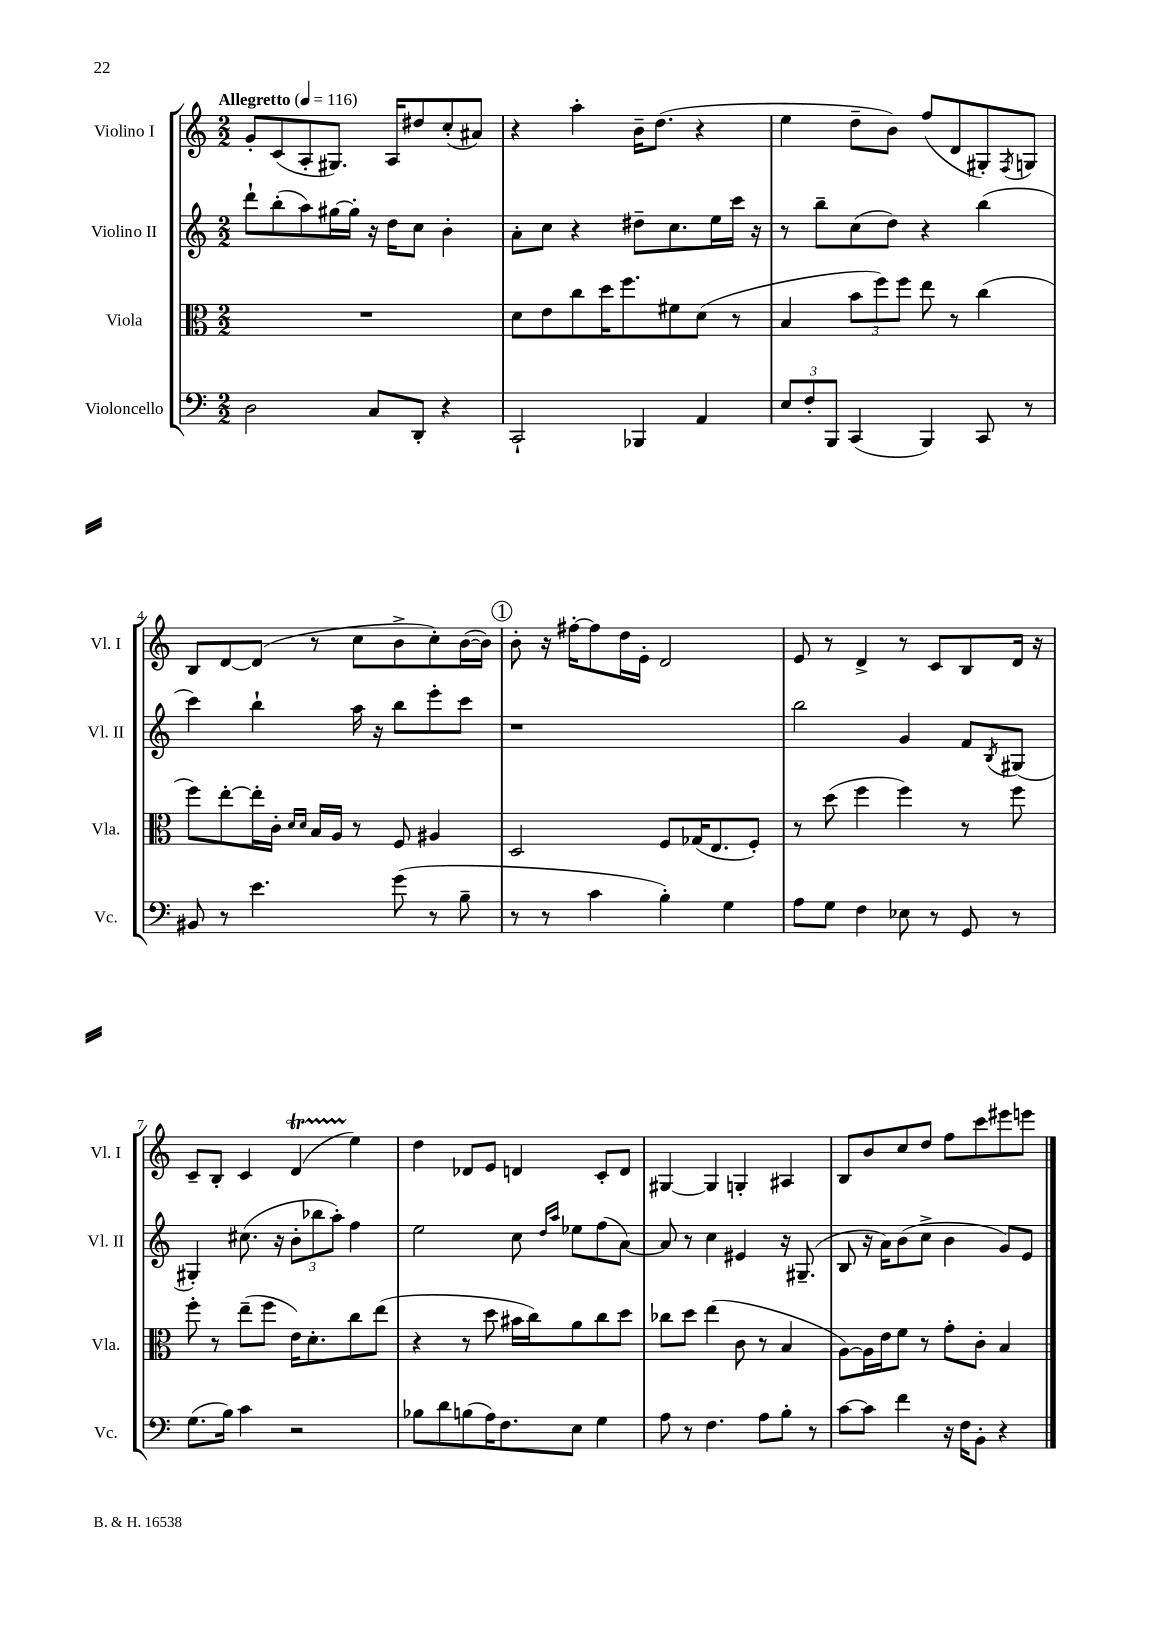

**kern	**kern	**kern	**kern
*part4	*part3	*part2	*part1
*staff4	*staff3	*staff2	*staff1
*I"Violoncello	*I"Viola	*I"Violino II	*I"Violino I
*I'Vc.	*I'Vla.	*I'Vl. II	*I'Vl. I
*clefF4	*clefC3	*clefG2	*clefG2
*k[]	*k[]	*k[]	*k[]
*M2/2	*M2/2	*M2/2	*M2/2
*MM116	*MM116	*MM116	*MM116
=1	=1	=1	=1
!	!	!	!LO:TX:a:B:t=Allegretto
2D\	1r	8ddd`\L	8g'/L
.	.	(8bb'\	(8c/
.	.	8aa\)	8A'/
.	.	[16gg#X\L	8.G#X/J)
.	.	16gg#'\JJ]	.
8C/L	.	16r	.
.	.	16dd\KL	16A/KL
8DD'/J	.	8cc\J	8dd#X/
4r	.	4b'\	(8cc'/
.	.	.	8a#X/J)
=2	=2	=2	=2
2CC`/	8d\L	8a'\L	4r
.	8e\	8cc\J	.
.	8cc\	4r	4aa'\
.	16dd\K	.	.
.	8.ff\	.	.
4BBB-X/	.	8dd#X~\L	16b~\KL
.	.	.	(8.dd\J
.	8f#X\	8.cc\	.
4AA/	(8d\J	.	4r
.	.	16ee\L	.
.	8r	16ccc\JJ	.
.	.	16r	.
=3	=3	=3	=3
12E/L	4B/	8r	4ee\
12F'/	.	.	.
.	.	8bb~\L	.
12BBB/J	.	.	.
(4CC/	12b\L	(8cc\	8dd~\L
.	12ff\)	.	.
.	.	8dd\J)	8b\J)
.	12ff\J	.	.
4BBB/)	8ee\	4r	(8ff/L
.	8r	.	8d/
8CC/	(4cc\	(4bb\	8G#X'/)
.	.	.	8qF/
8r	.	.	8Gn/J
!!LO:LB:g=z
=4	=4	=4	=4
8BB#X/	8ff\L)	4ccc\)	8B/L
8r	[8ee'\	.	[8d/
4.e\	16ee'\L]	4bb`\	(8d/J]
.	16c'\JJ	.	.
.	16qqd/LL	.	.
.	16qqd/JJ	.	.
.	16B/LL	.	8r
.	16A/JJ	.	.
.	8r	16aa\	8cc\L
.	.	16r	.
(8g\	8F/	8bb\L	8b^\
8r	4A#X/	8eee'\	8cc'\)
8B~\	.	8ccc\J	([16b\L
.	.	.	16b\JJ])
!!LO:REH:place=s1:t=1
=5	=5	=5	=5
8r	2D/	1r	8b'\
8r	.	.	16r
.	.	.	[16ff#X'\KL
4c\	.	.	8ff#\]
.	.	.	16dd\L
.	.	.	16e'\JJ
4B'\)	8F/L	.	2d/
.	(16G-X/K	.	.
.	8.E/	.	.
4G\	.	.	.
.	8F'/J)	.	.
=6	=6	=6	=6
8A\L	8r	2bb\	8e/
8G\J	(8dd\	.	8r
4F\	4ff\	.	4d^/
8E-X\	4ff\)	4g/	8r
8r	.	.	8c/L
8GG/	8r	8f/L	8B/
.	.	8qB/	.
8r	8ff\	(8G#X/J	16d/Jk
.	.	.	16r
!!LO:LB:g=z
=7	=7	=7	=7
(8.G\L	8ff'\	4G#X'/)	8c~/L
.	8r	.	8B'/J
16B\Jk)	.	.	.
4c\	(8ee~\L	(8.cc#X\	4c/
.	8ff\J	.	.
.	.	16r	.
2r	16e\KL)	12b'\L	(4dT/
.	8.d'\	.	.
.	.	12bb-X\	.
.	.	12aa'\J)	.
.	8cc\	4ff\	4ee\)
.	(8ee\J	.	.
=8	=8	=8	=8
8B-X\L	4r	2ee\	4dd\
8d\	.	.	.
(8Bn\	8r	.	8d-X/L
16A\K)	8dd\	.	8e/J
8.F\	.	.	.
.	16b#X\LL	8cc\	4dn/
.	16cc\J)	.	.
.	.	16qqdd/LL	.
.	.	16qqaa/JJ	.
8E\J	8a\	8ee-X\L	.
4G\	8cc\	(8ff\	8c'/L
.	8dd\J	[8a\J)	8d/J
=9	=9	=9	=9
8A\	8cc-X\L	8a/]	[4G#X/
8r	8dd\J	8r	.
4.F\	(4ee\	4cc\	4G#/]
.	8c\	4e#X/	4Gn'/
8A\L	8r	.	.
8B'\J	4B/	16r	4A#X/
.	.	(8.G#X~/	.
8r	.	.	.
=10	=10	=10	=10
[8c\L	[8A\L)	8B/	8B/L
8c\J]	16A\L]	16r	8b/
.	16e\J	16a\KL)	.
4f\	8f\J	(8b\	8cc/
.	8r	8cc^\J	8dd/J
16r	8g'\L	4b\	8ff\L
16F\KL	.	.	.
8BB'\J	8c'\J	.	8ccc\
4r	4B/	8g/L)	8eee#X\
.	.	8e/J	8eeen\J
==	==	==	==
*-	*-	*-	*-
